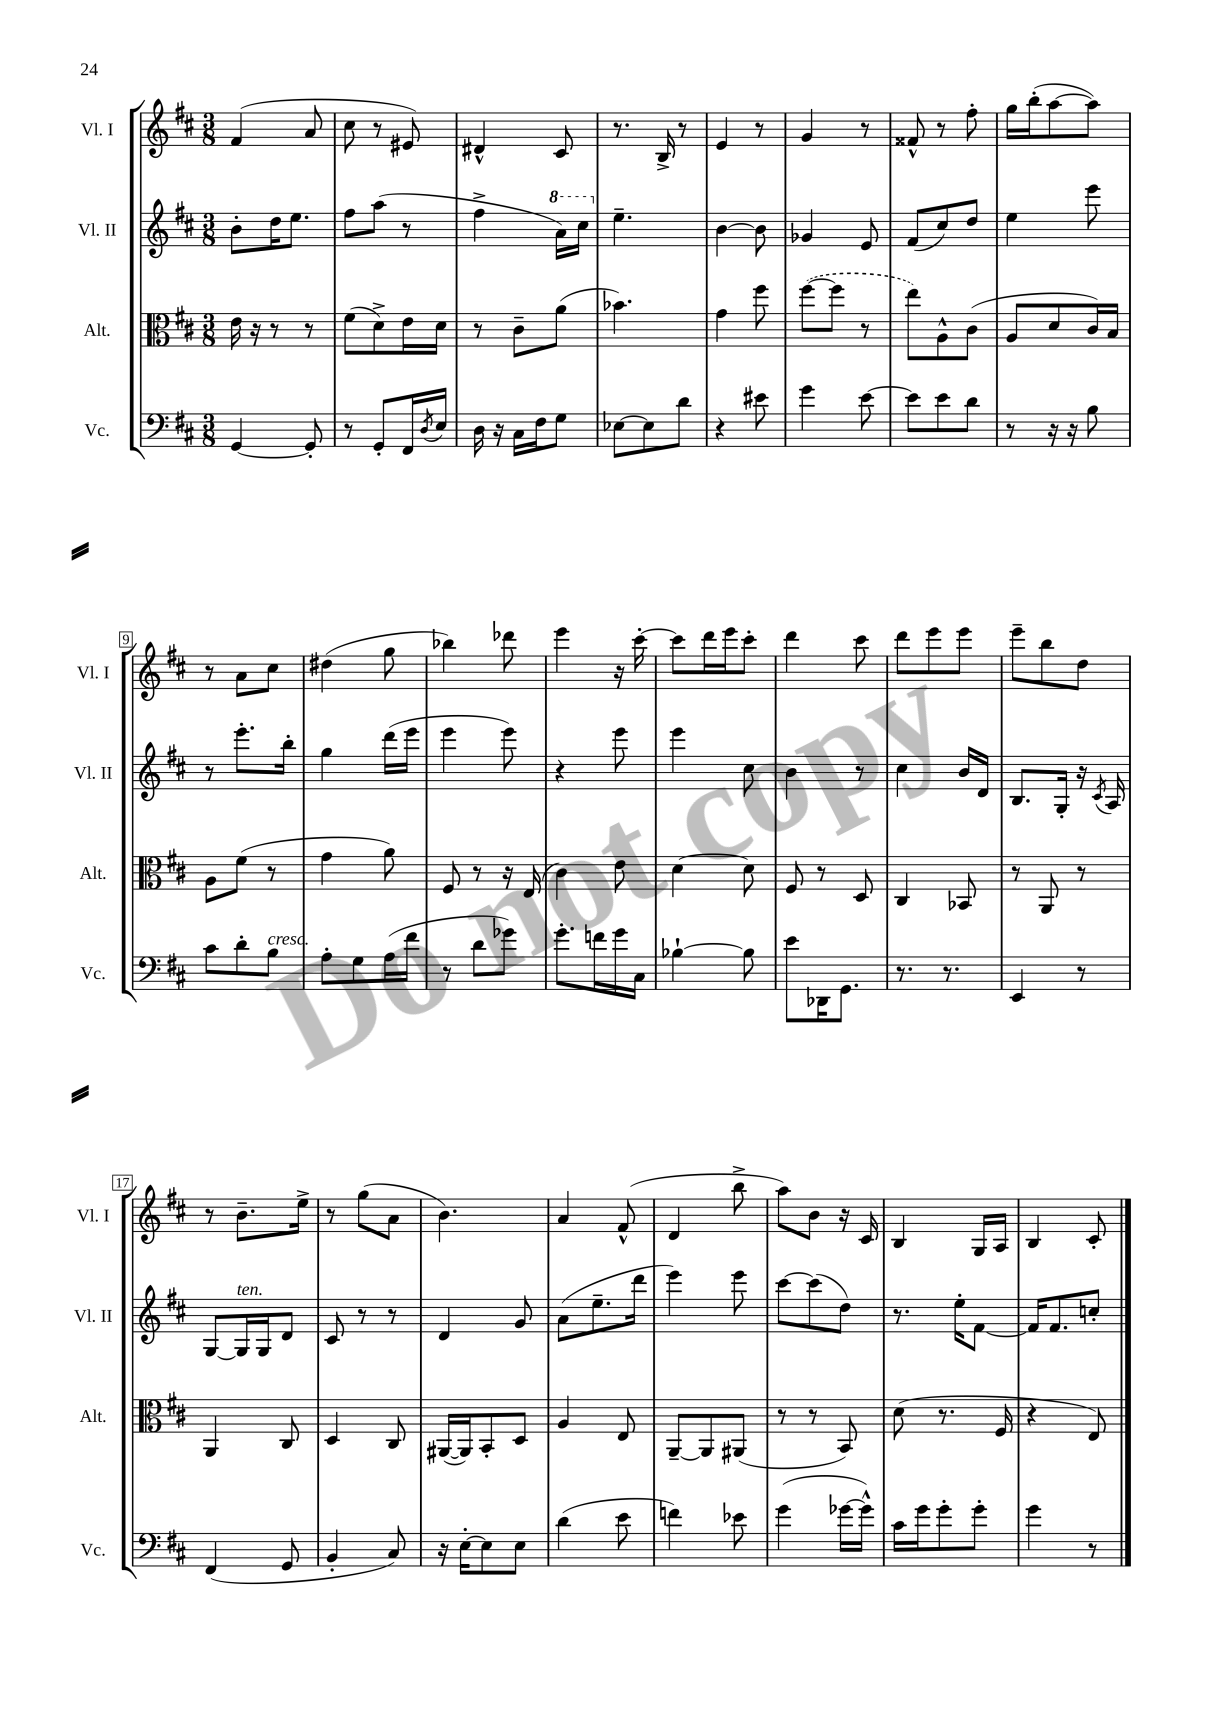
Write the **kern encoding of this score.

**kern	**kern	**kern	**kern
*staff4	*staff3	*staff2	*staff1
*clefF4	*clefC3	*clefG2	*clefG2
*k[f#c#]	*k[f#c#]	*k[f#c#]	*k[f#c#]
*M3/8	*M3/8	*M3/8	*M3/8
[4GG/	16e\	8b'\L	(4f#/
.	16r	.	.
.	8r	16dd\K	.
.	.	8.ee\J	.
8GG'/]	8r	.	8a/
=	=	=	=
8r	(8f#\L	8ff#\L	8cc#\
8GG'/L	8d^\)	(8aa\J	8r
16FF#/L	16e\L	8r	8e#/)
8qD/	.	.	.
16E/JJ	16d\JJ	.	.
=	=	=	=
16D\	8r	4ff#^\	4d#^^/
16r	.	.	.
16C#\LL	8c#~\L	.	.
16F#\J	.	.	.
8G\J	(8a\J	16aa\LL)	8c#/
.	.	16ccc#\JJ	.
=	=	=	=
[8E-\L	4.b-\)	4.ee~\	8.r
8E-\]	.	.	.
.	.	.	16B^/
8d\J	.	.	8r
=	=	=	=
4r	4g\	[4b\	4e/
8e#\	8ff#\	8b\]	8r
=	=	=	=
4g\	([8ff#\L	4g-/	4g/
.	8ff#\]J	.	.
[8e\	8r	8e/	8r
=	=	=	=
8e\]L	8ee\L)	(8f#/L	8f##^^/
8e\	8A^^\	8cc#/)	8r
8d\J	(8c#\J	8dd/J	8ff#'\
=	=	=	=
8r	8A/L	4ee\	16gg\LL
.	.	.	(16bb'\J
16r	8d/	.	[8aa\
16r	.	.	.
8B\	16c#/L)	8eee\	8aa\]J)
.	16B/JJ	.	.
=	=	=	=
8c#\L	8A\L	8r	8r
8d'\	(8f#\J	8.eee'\L	8a\L
8B\J	8r	.	8cc#\J
.	.	16bb'\Jk	.
=	=	=	=
8A'\L	4g\	4gg\	(4dd#\
8G\	.	.	.
(16A\L	8a\)	(16ddd\LL	8gg\
16f#\JJ	.	16eee\JJ	.
=	=	=	=
8r	8F#/	4eee\	4bb-\)
8d\L	8r	.	.
8g-\J)	16r	8eee\)	8ddd-\
.	(16E/	.	.
=	=	=	=
8.g'\L	4c#\)	4r	4eee\
16f\L	.	.	.
16g\	8e\	8eee\	16r
16C#\JJ	.	.	[16ccc#'\
=	=	=	=
[4B-`\	[4d\	4eee\	8ccc#\]L
.	.	.	16ddd\L
.	.	.	16eee\J
8B-\]	8d\]	8cc#\	8ccc#'\J
=	=	=	=
8e\L	8F#/	4b\	4ddd\
16DD-\K	8r	.	.
8.GG\J	.	.	.
.	8D/	8r	8ccc#\
=	=	=	=
8.r	4C#/	4cc#\	8ddd\L
.	.	.	8eee\
8.r	.	.	.
.	8BB-/	16b/LL	8eee\J
.	.	16d/JJ	.
=	=	=	=
4EE/	8r	8.B/L	8eee~\L
.	8AA/	.	8bb\
.	.	16G'/Jk	.
8r	8r	16r	8dd\J
.	.	8qc#/	.
.	.	16A/	.
=	=	=	=
(4FF#/	4AA/	[8G/L	8r
.	.	16G/]L	8.b~\L
.	.	16G/J	.
8GG/	8C#/	8d/J	.
.	.	.	16ee^\Jk
=	=	=	=
4BB'/	4D/	8c#/	8r
.	.	8r	(8gg\L
8C#/)	8C#/	8r	8a\J
=	=	=	=
16r	([16AA#/LL	4d/	4.b\)
[16E'\LK	16AA#/]J)	.	.
8E\]	8BB'/	.	.
8E\J	8D/J	8g/	.
=	=	=	=
(4d\	4A/	(8a\L	4a/
.	.	8.ee~\	.
8e\	8E/	.	(8f#^^/
.	.	16ddd\Jk	.
=	=	=	=
4f\)	[8AA~/L	4eee\)	4d/
.	8AA/]	.	.
8e-\	(8AA#/J	8eee\	8bb^\
=	=	=	=
(4g\	8r	[8ccc#\L	8aa\L)
.	8r	(8ccc#\]	8b\J
[16g-\LL	8BB/)	8dd\J)	16r
16g-^^\]JJ)	.	.	16c#/
=	=	=	=
16c#\LL	(8d\	8.r	4B/
16g\J	.	.	.
8g'\	8.r	.	.
.	.	16ee'\LK	.
8g'\J	.	[8f#\J	16G/LL
.	16F#/	.	16A/JJ
=	=	=	=
4g\	4r	16f#/]LK	4B/
.	.	8.f#/	.
8r	8E/)	8cc'/J	8c#'/
==	==	==	==
*-	*-	*-	*-
